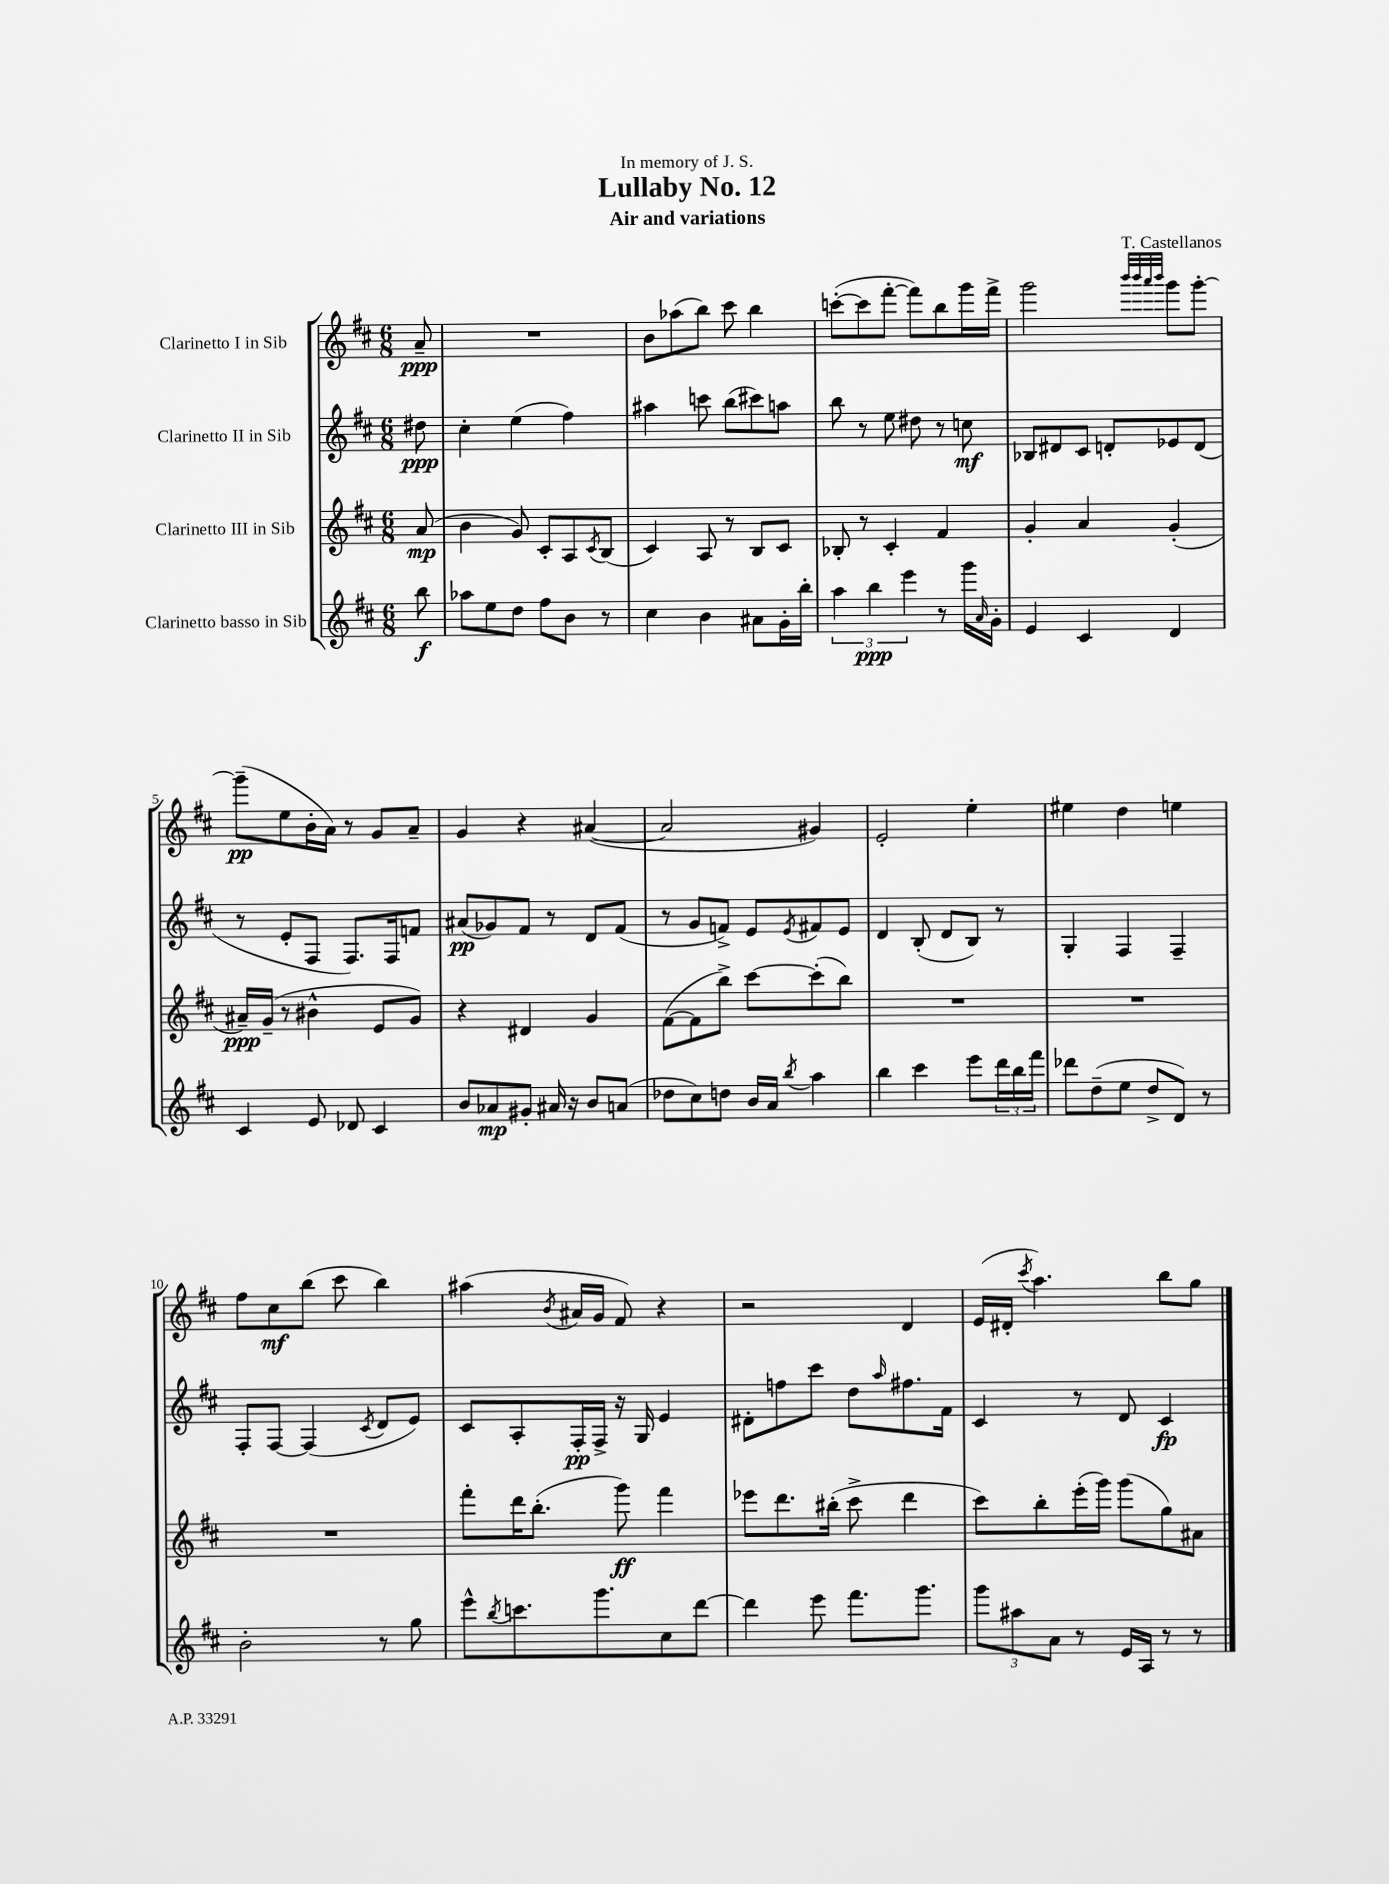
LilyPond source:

\header { title = "Lullaby No. 12" composer = "T. Castellanos" subtitle = "Air and variations" dedication = "In memory of J. S." }
<<
\new StaffGroup <<
\new Staff = "s0" \with { instrumentName = "Clarinetto I in Sib" } {
    \clef treble \key d \major \numericTimeSignature \time 6/8 \partial 8
    a'8--\ppp |
    R2. |
    b'8 aes''8( b''8) cis'''8 b''4 |
    c'''8~-.( c'''8 fis'''8~-. fis'''8) b''8 g'''16 fis'''16-> |
    g'''2 \grace { b'''32 b'''32 a'''32 b'''32 } g'''8 g'''8~-. |
    g'''8--\pp( e''8 b'16-. a'16) r8 g'8 a'8-- |
    g'4 r4 ais'4~( |
    ais'2 gis'4) |
    e'2-. e''4-. |
    eis''4 d''4 e''4 |
    fis''8 cis''8\mf b''8( cis'''8 b''4) |
    ais''4( \acciaccatura { b'8 } ais'16 g'16 fis'8) r4 |
    r2 d'4 |
    e'16( dis'16-. \acciaccatura { cis'''8 } a''4.) b''8 g''8 \bar "|." |
}
\new Staff = "s1" \with { instrumentName = "Clarinetto II in Sib" } {
    \clef treble \key d \major \numericTimeSignature \time 6/8 \partial 8
    dis''8\ppp |
    cis''4-. e''4( fis''4) |
    ais''4 c'''8 b''8( cis'''8) a''8 |
    b''8 r8 e''8 dis''8 r8 c''8\mf |
    bes8 dis'8 cis'8 d'8-. ees'8 d'8( |
    r8 e'8-. fis8 fis8.) fis16 f'8 |
    ais'8\pp( ges'8) fis'8 r8 d'8 fis'8( |
    r8 g'8 f'8->) e'8 \acciaccatura { e'8 } fis'8 e'8 |
    d'4 b8-.( d'8 b8) r8 |
    g4-. fis4 fis4-- |
    fis8-. fis8~ fis4( \acciaccatura { cis'8 } d'8 e'8) |
    cis'8 a8-. fis16-.\pp fis16-> r16 g16 e'4 |
    dis'8-. f''8 cis'''8 d''8 \grace { a''16 } fis''8. fis'16 |
    cis'4 r8 d'8 cis'4\fp \bar "|." |
}
\new Staff = "s2" \with { instrumentName = "Clarinetto III in Sib" } {
    \clef treble \key d \major \numericTimeSignature \time 6/8 \partial 8
    a'8\mp( |
    b'4 g'8) cis'8-. a8 \acciaccatura { cis'8 } b8( |
    cis'4) a8 r8 b8 cis'8 |
    bes8-. r8 cis'4-. fis'4 |
    g'4-. a'4 g'4-.( |
    ais'16--\ppp) g'16--( r8 bis'4-^ e'8 g'8) |
    r4 dis'4 g'4 |
    fis'8~( fis'8 b''8->) cis'''8~ cis'''8-.( b''8) |
    R2. |
    R2. |
    R2. |
    fis'''8-. d'''16 b''8.-.( g'''8\ff) fis'''4 |
    ees'''8 d'''8. bis''16-.( cis'''8-> d'''4 |
    cis'''8) b''8-. e'''16-.( g'''16) g'''8( g''8) ais'8 \bar "|." |
}
\new Staff = "s3" \with { instrumentName = "Clarinetto basso in Sib" } {
    \clef treble \key d \major \numericTimeSignature \time 6/8 \partial 8
    b''8\f |
    aes''8 e''8 d''8 fis''8 b'8 r8 |
    cis''4 b'4 ais'8 g'16-. b''16-. |
    \tuplet 3/2 { a''4 b''4\ppp e'''4 } r8 g'''16 \grace { a'16 } g'16-. |
    e'4 cis'4 d'4 |
    cis'4 e'8 des'8 cis'4 |
    b'8 aes'8\mp gis'8-. ais'16 r16 b'8 a'8( |
    des''8 cis''8) d''8 b'16 a'16 \acciaccatura { b''8 } a''4 |
    b''4 cis'''4 e'''8 \tuplet 3/2 { d'''16 b''16 fis'''16 } |
    des'''8 d''8--( e''8 d''8-> d'8) r8 |
    b'2-. r8 g''8 |
    e'''8-^ \acciaccatura { b''8 } c'''8. g'''8. cis''8 d'''8~ |
    d'''4 e'''8 fis'''8. g'''8. |
    \tuplet 3/2 { g'''8 ais''8 a'8 } r8 e'16 a16 r8 r8 \bar "|." |
}
>>
>>
